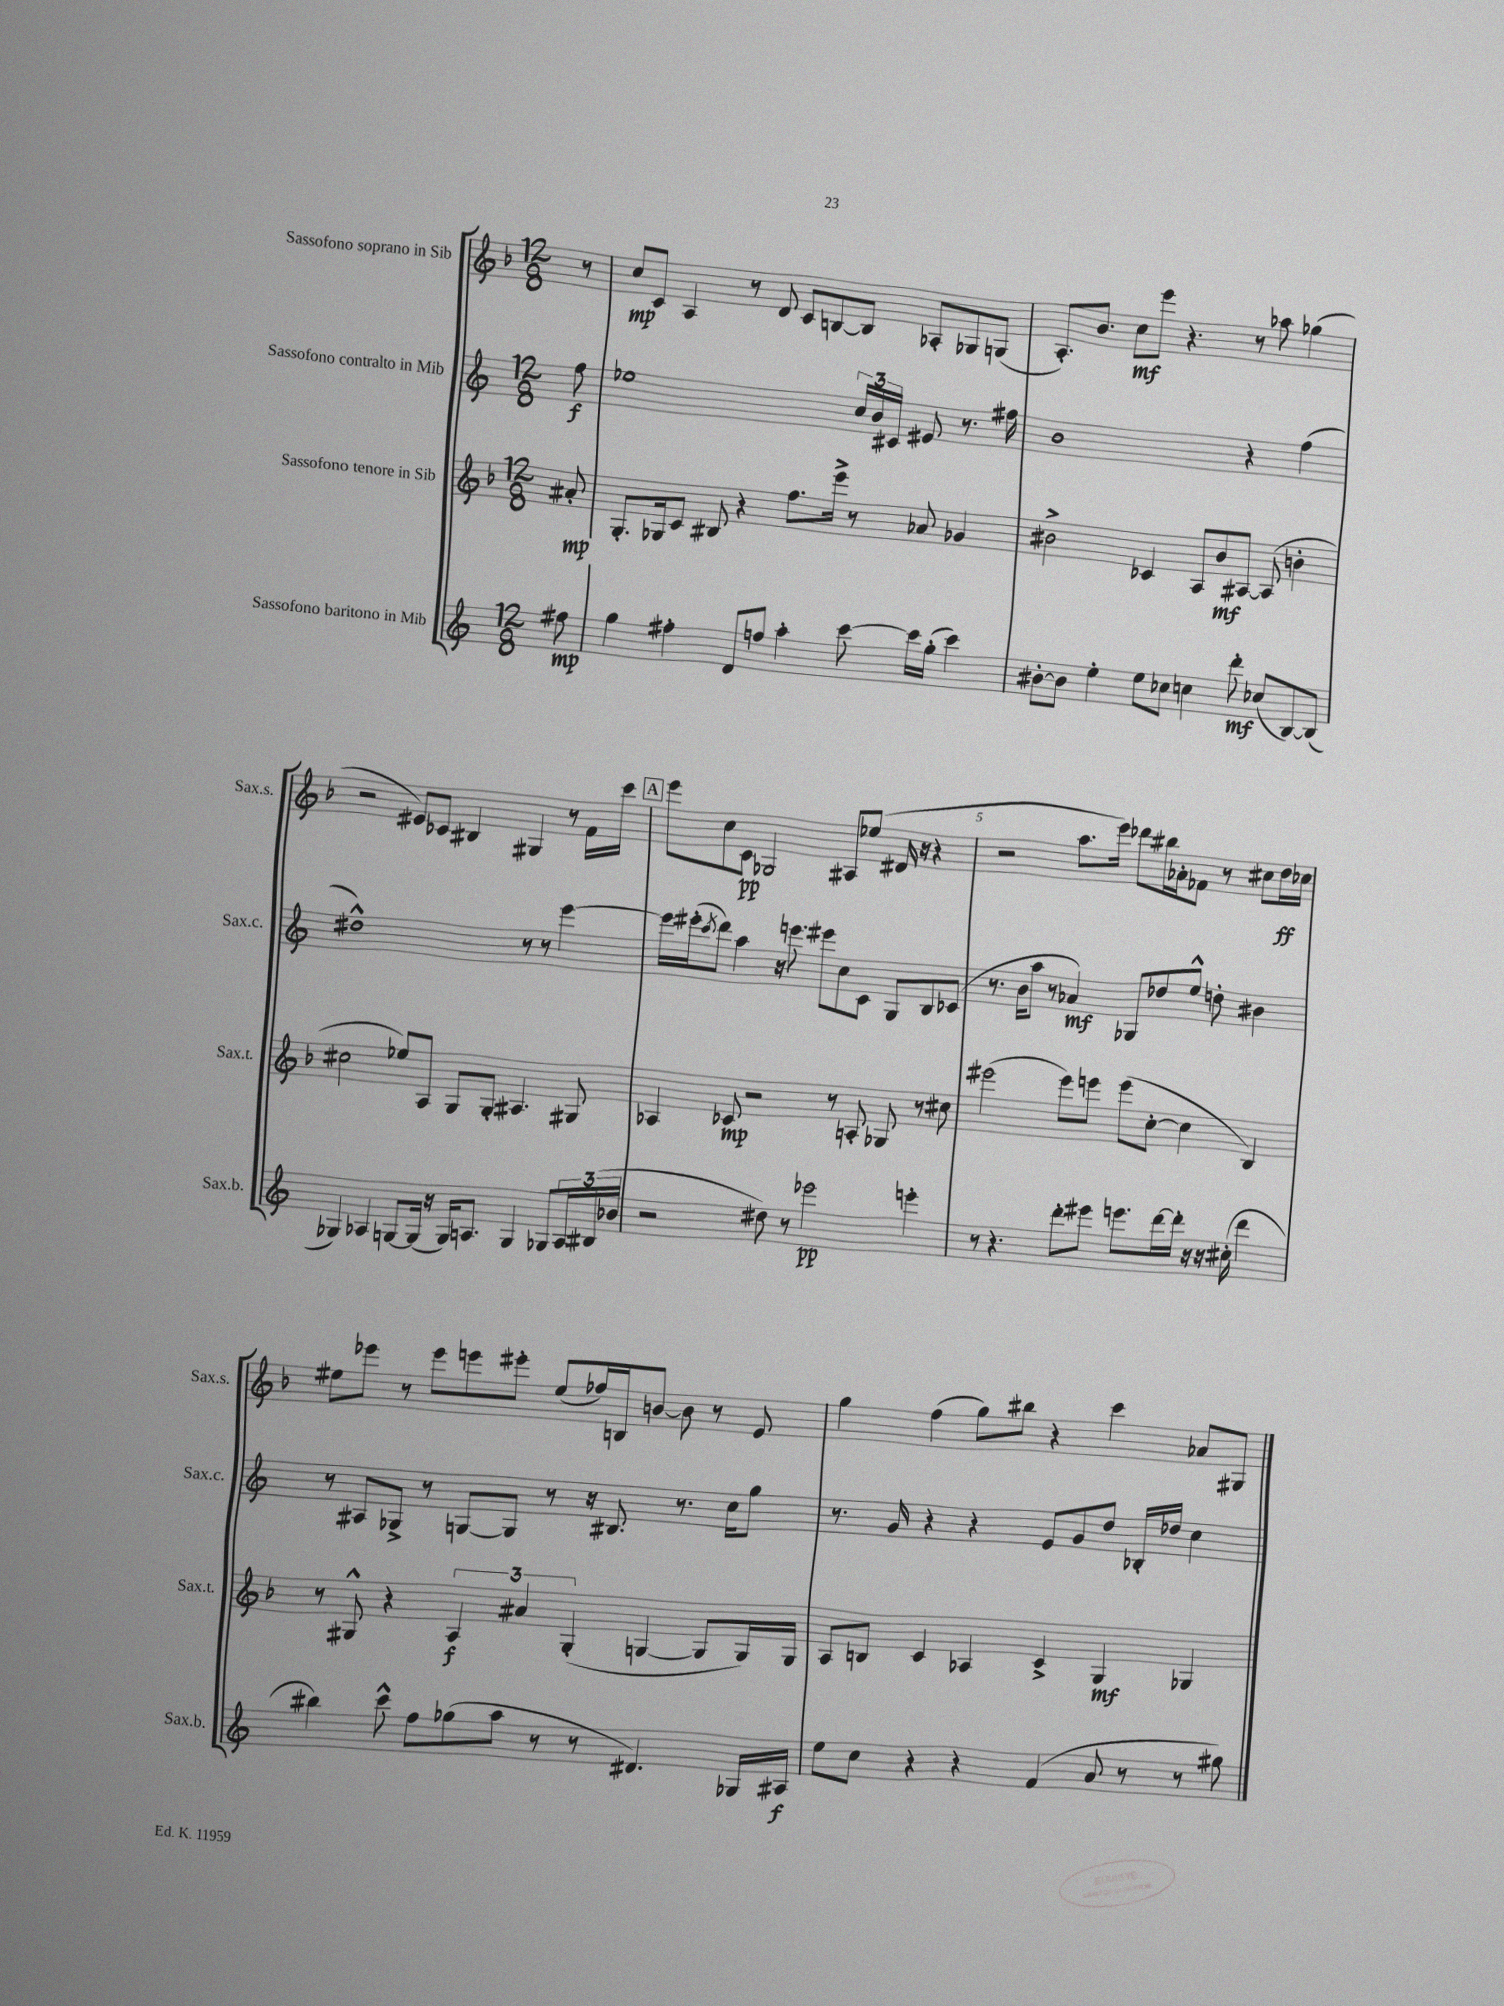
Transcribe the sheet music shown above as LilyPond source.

<<
\new StaffGroup <<
\new Staff = "s0" \with { instrumentName = "Sassofono soprano in Sib" shortInstrumentName = "Sax.s." } {
    \clef treble \key f \major \numericTimeSignature \time 12/8 \partial 8
    r8 |
    c''8\mp c'8 a4 r8 d'8 c'8 b8~ b8 aes8-. ges8 g8( |
    a8.-.) bes'8. c''8\mf e'''8 r4. r8 aes''8 ges''4( |
    r2 eis'8) ces'8 bis4 gis4 r8 f'16 c'''16 |
    \mark \markup { \box "A" } e'''8 c''8 c'8\pp ges2 ais8 ees''8( dis'16 r16 r4 |
    r2 a''8. e'''16) des'''8 bis''16 aes'16-. fes'8 r8 cis''8 d''16\ff ces''16 |
    eis''8 ees'''8 r8 ees'''8 e'''8 eis'''8-. eis''8( fes''16) b16 b'8~ b'8 r8 e'8 |
    g''4 f''4( g''8) bis''8 r4 c'''4 aes'8 gis8 \bar "|." |
}
\new Staff = "s1" \with { instrumentName = "Sassofono contralto in Mib" shortInstrumentName = "Sax.c." } {
    \clef treble \key c \major \numericTimeSignature \time 12/8 \partial 8
    f''8\f |
    ees''1 \tuplet 3/2 { c''16 b'16 cis'16 } eis'8 r8. fis''16 |
    b'1 r4 f''4( |
    dis''1-^) r8 r8 e'''4~ |
    \mark \markup { \box "A" } e'''16 eis'''16-.( \acciaccatura { c'''8 } d'''8) a''4 r16 e'''8. eis'''8 c''8 c'8 g8 b8 ces'8( |
    r8. b'16 a''8 r8 aes'4\mf) ges8 des''8 e''8-^ d''8-. bis'4 |
    r8 ais8 ges8-> r8 g8~ g8 r8 r16 bis8. r8. c''16 g''8 |
    r8. g'16 r4 r4 e'8 g'8 d''8 bes16-. des''16 c''4 \bar "|." |
}
\new Staff = "s2" \with { instrumentName = "Sassofono tenore in Sib" shortInstrumentName = "Sax.t." } {
    \clef treble \key f \major \numericTimeSignature \time 12/8 \partial 8
    ais'8-.\mp |
    g8.-. ges16 c'8 bis8 r4 f''8. e'''16-> r8 aes'8 ges'4 |
    bis'2-> ces'4 a8 bis'8\mf ais8~ ais8( b'4-. |
    cis''2 ees''8) a8 g8 g8-. ais4. gis8 |
    \mark \markup { \box "A" } aes4 ces'8\mp r2 r8 a8-. ges8 r8 cis''8 |
    eis'''2( eis'''8) e'''8 e'''8( c''8~-. c''4 bes4) |
    r8 gis8-^ r4 \tuplet 3/2 { a4\f ais'4 gis4-.( } g4~ g8 g16) g16 |
    a8 b8 c'4 aes4 c'4-> g4\mf ges4 \bar "|." |
}
\new Staff = "s3" \with { instrumentName = "Sassofono baritono in Mib" shortInstrumentName = "Sax.b." } {
    \clef treble \key c \major \numericTimeSignature \time 12/8 \partial 8
    fis''8\mp |
    g''4 fis''4-. d'8 f''8 a''4-. c'''8~ c'''16 g''16-.( c'''4) |
    bis'8~-. bis'8 e''4-. e''8 ces''8 c''4 d'''8-.\mf ces''8( b8~) b8( |
    ges4) aes4 g8~ g16( r16 g16) a8. g4 ges8 \tuplet 3/2 { a16 bis16( bes'16 } |
    \mark \markup { \box "A" } r2 dis''8) r8 ees'''2\pp e'''4-. |
    r8 r4. d'''8-. eis'''8 e'''8. d'''16~ d'''16-. r16 r16 cis''16-.( d'''4 |
    bis''4) c'''8-^ f''8 ges''8( a''8 r8 r8 dis'4.) ges16 ais16\f |
    e''8 c''8 r4 r4 f'4( a'8 r8 r8 gis''8) \bar "|." |
}
>>
>>
\layout { \context { \Score \override BarNumber.break-visibility = ##(#f #t #t) barNumberVisibility = #(every-nth-bar-number-visible 5) } }
